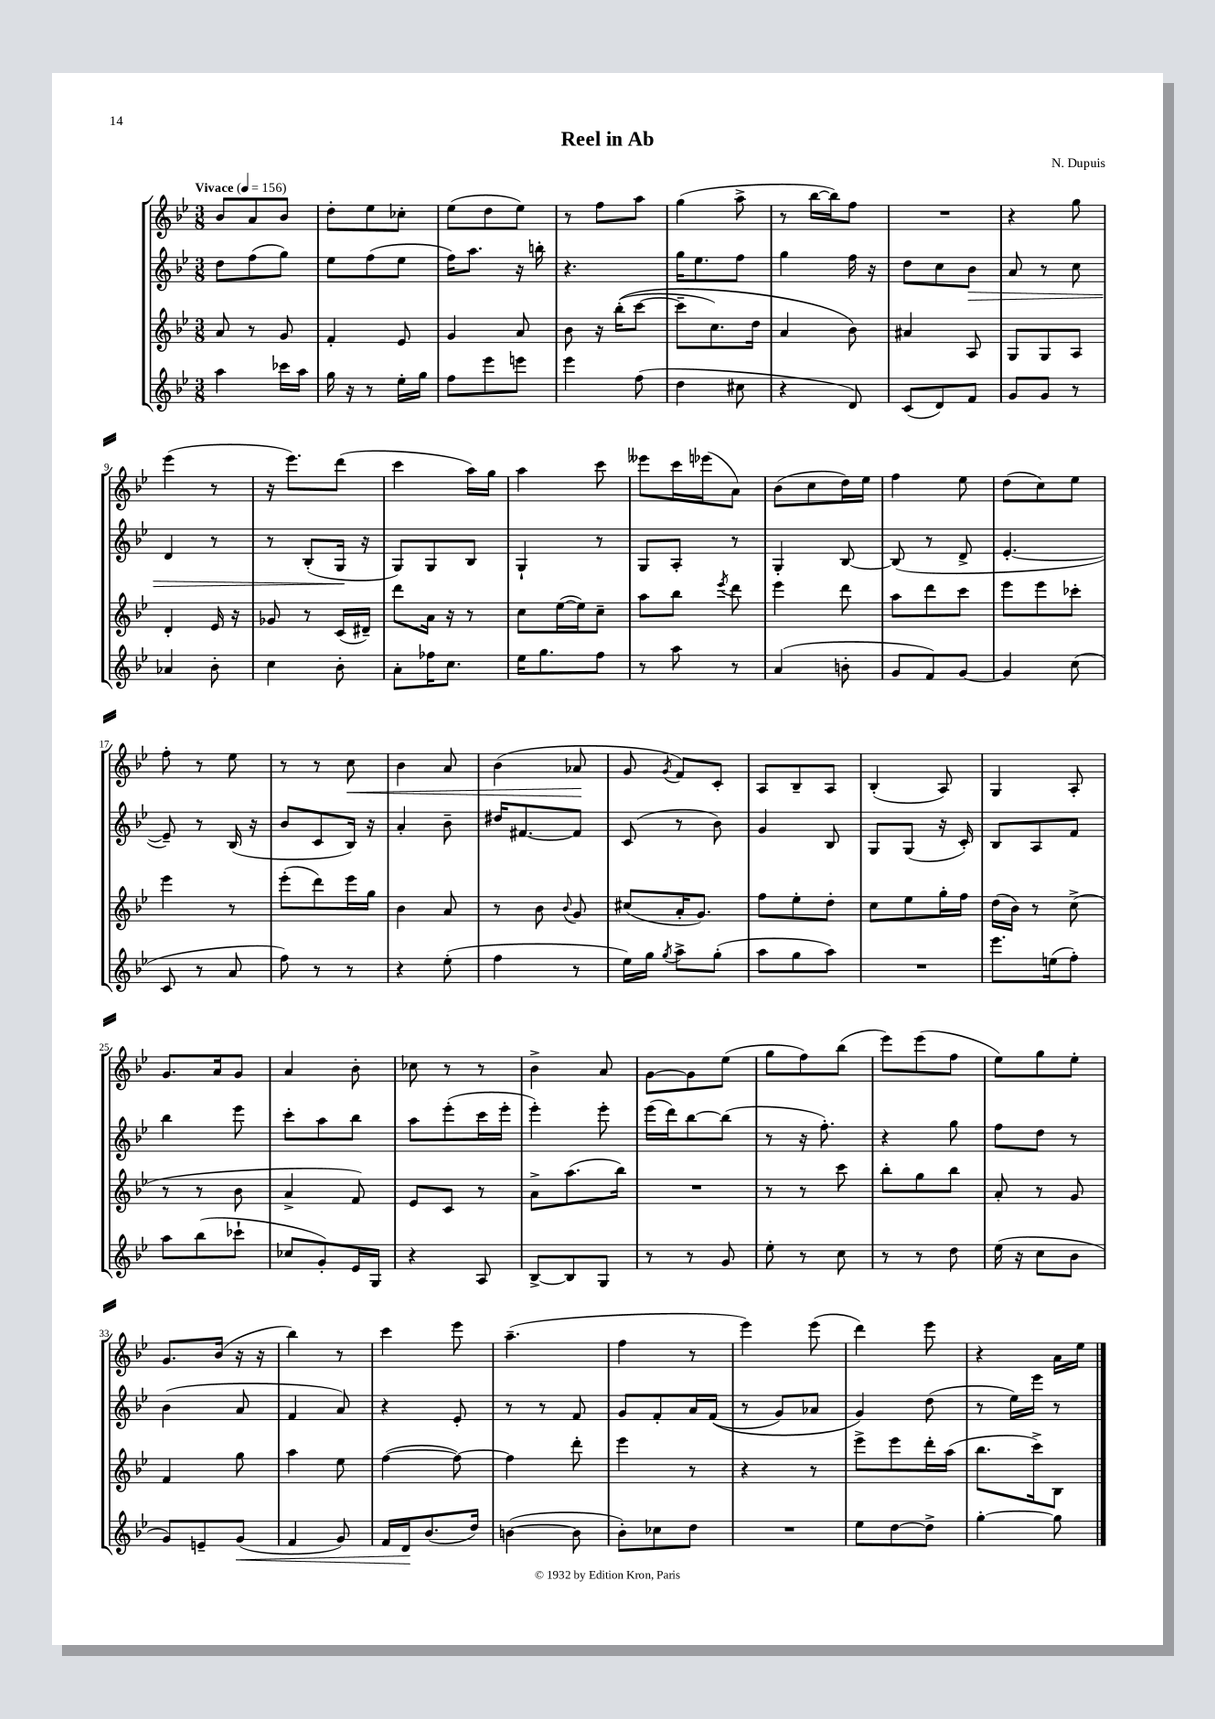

**kern	**kern	**kern	**kern
*staff4	*staff3	*staff2	*staff1
*clefG2	*clefG2	*clefG2	*clefG2
*k[b-e-]	*k[b-e-]	*k[b-e-]	*k[b-e-]
*M3/8	*M3/8	*M3/8	*M3/8
*MM156	*MM156	*MM156	*MM156
4aa\	8a/	8dd\L	8b-/L
.	8r	(8ff\	8a/
16ccc-\LL	8g/	8gg\J)	8b-/J
16aa\JJ	.	.	.
=	=	=	=
16gg\	4f'/	8ee-\L	8dd'\L
16r	.	.	.
8r	.	(8ff\	8ee-\
16ee-'\LL	8e-/	8ee-\J	8cc-'\J
16gg\JJ	.	.	.
=	=	=	=
8ff\L	4g/	16ff\LK)	(8ee-\L
.	.	8.aa\J	.
8eee-\	.	.	8dd\
8eee\J	8a/	16r	8ee-\J)
.	.	16bb'\	.
=	=	=	=
4eee-\	8b-\	4.r	8r
.	16r	.	8ff\L
.	&((16bb-'\LK	.	.
(8ff\	[8ccc\J	.	8aa\J
=	=	=	=
4dd\	8ccc~\]L	16gg\LK	(4gg\
.	.	8.ee-\	.
.	8.cc\)	.	.
8cc#\	.	8ff\J	8aa^\
.	16dd\Jk	.	.
=	=	=	=
4r	4a/	4gg\	8r
.	.	.	[16bb-\LL
.	.	.	16bb-\]J)
8d/)	8b-\&)	16ff\	8ff\J
.	.	16r	.
=	=	=	=
(8c/L	4a#/	8dd\L	4.r
8d/)	.	8cc\	.
8f/J	8A/	8b-\J	.
=	=	=	=
8g/L	8G/L	8a/	4r
8g/J	8G/	8r	.
8r	8A/J	8cc\	8gg\
=	=	=	=
4a-/	4d'/	4d/	(4eee-\
8b-'\	16e-/	8r	8r
.	16r	.	.
=	=	=	=
4cc\	8g-/	8r	16r
.	.	.	8.eee-\L)
.	8r	(8B-'/L	.
8b-'\	(16c/LL	16G/Jk	(8ddd\J
.	16d#~/JJ)	16r	.
=	=	=	=
8a'\L	8ddd\L	8G/L)	4ccc\
16ff-\K	16a\Jk	8G/	.
8.cc\J	16r	.	.
.	8r	8B-/J	16aa\LL)
.	.	.	16gg\JJ
=	=	=	=
16ee-\LK	8cc\L	4G`/	4aa\
8.gg\	.	.	.
.	([16ee-\L	.	.
.	16ee-\]J)	.	.
8ff\J	8cc~\J	8r	8ccc\
=	=	=	=
8r	8aa\L	8G/L	8eee--\L
8aa\	8bb-\J	8A'/J	16ccc\L
.	.	.	(16eee-\J
.	8qeee-/	.	.
8r	8ddd\	8r	8a\J)
=	=	=	=
(4a/	4eee-\	4G'/	(8b-\L
.	.	.	8cc\
8b'\	8ddd\	[8B-/	16dd\L)
.	.	.	16ee-\JJ
=	=	=	=
8g/L	8aa\L	(8B-/]	4ff\
8f/)	8ddd\	8r	.
[8g/J	8ccc\J	8d^/	8ee-\
=	=	=	=
4g/]	8eee-\L	[4.e-'/	(8dd\L
.	8eee-\	.	8cc\)
(8cc\	8ccc-'\J	.	8ee-\J
=	=	=	=
8c/	4eee-\	8e-~/])	8ff'\
8r	.	8r	8r
8a/	8r	(16B-/	8ee-\
.	.	16r	.
=	=	=	=
8ff\)	(8eee-'\L	8b-/L	8r
8r	8ddd\)	8c/	8r
8r	16eee-\L	16B-/Jk)	8cc\
.	16gg\JJ	16r	.
=	=	=	=
4r	4b-\	4a'/	4b-\
(8ee-'\	8a/	8b-~\	8a/
=	=	=	=
4ff\	8r	16dd#/LK	(4b-\
.	.	[8.f#/	.
.	8b-\	.	.
.	8qqb-/	.	.
8r	8g/	8f#/]J	8a-/
=	=	=	=
16ee-\LL)	(8cc#/L	(8c/	8g/
16gg\JJ	.	.	.
8qgg/	.	.	8qg/
8aa^\L	16a'/K	8r	8f/L)
.	8.g/J)	.	.
(8gg'\J	.	8b-\)	8c'/J
=	=	=	=
8aa\L	8ff\L	4g/	8A/L
8gg\	8ee-'\	.	8B-~/
8aa\J)	8dd'\J	8B-/	8A/J
=	=	=	=
4.r	8cc\L	8G/L	(4B-'/
.	8ee-\	(8G/J	.
.	16gg'\L	16r	8A/)
.	16ff\JJ	16c'/)	.
=	=	=	=
8.eee-\L	(16dd\LL	8B-/L	4G/
.	16b-\JJ)	.	.
.	8r	8A/	.
(16ee\k	.	.	.
8ff'\J)	(8cc^\	8f/J	8A'/
=	=	=	=
8aa\L	8r	4bb-\	8.g/L
(8bb-\	8r	.	.
.	.	.	16a/k
8ccc-`\J	8b-\	8eee-\	8g/J
=	=	=	=
8cc-/L	4a^/	8ccc'\L	4a/
8g'/)	.	8aa\	.
16e-/L	8f/)	8bb-\J	8b-'\
16G/JJ	.	.	.
=	=	=	=
4r	8e-/L	8aa\L	8cc-\
.	8c/J	(8eee-'\	8r
8A/	8r	16ccc\L	8r
.	.	16eee-'\JJ	.
=	=	=	=
[8B-^/L	8a^\L	4eee-'\)	4b-^\
8B-/]	(8.aa\	.	.
8G/J	.	8eee-'\	8a/
.	16bb-\Jk)	.	.
=	=	=	=
8r	4.r	(16eee-\LL	[8g\L
.	.	16ddd\J)	.
8r	.	[8bb-\	8g\]
8g/	.	(8bb-\]J	(8ee-\J
=	=	=	=
8ee-'\	8r	8r	8gg\L
8r	8r	16r	8ff\)
.	.	8.ff'\)	.
8cc\	8ccc\	.	(8bb-\J
=	=	=	=
8r	8bb-'\L	4r	8eee-\L)
8r	8gg\	.	(8eee-\
8dd\	8bb-\J	8gg\	8ff\J
=	=	=	=
(16ee-\	8a'/	8ff\L	8ee-\L)
16r	.	.	.
8cc\L	8r	8dd\J	8gg\
8b-\J	8g/	8r	8ee-'\J
=	=	=	=
8g/L)	4f/	(4b-\	8.g/L
8e~/	.	.	.
.	.	.	(16b-/Jk
(8g/J	8gg\	8a/	16r
.	.	.	16r
=	=	=	=
4f/	4aa\	4f/	4bb-\)
8g/)	8ee-\	8a/)	8r
=	=	=	=
16f/LL	([4ff\	4r	4ccc\
16d/J	.	.	.
(8.b-/	.	.	.
.	8ff\_)	8e-'/	8eee-\
16dd/Jk)	.	.	.
=	=	=	=
([4b\	4ff\]	8r	(4.aa~\
.	.	8r	.
8b\]	8ddd'\	8f/	.
=	=	=	=
8b-'\L)	4eee-\	8g/L	4ff\
8cc-\	.	8f'/	.
8dd\J	8r	16a/L	8r
.	.	&((16f/JJ	.
=	=	=	=
4.r	4r	8r	4eee-\)
.	.	8g/L)	.
.	8r	8a-/J	(8eee-\
=	=	=	=
8ee-\L	8eee-^\L	4g/&)	4ddd\)
[8dd\	8eee-\	.	.
8dd^\]J	16ddd'\L	(8dd\	8eee-\
.	(16aa\JJ	.	.
=	=	=	=
[4gg'\	8.bb-\L	8r	4r
.	.	16ee-\LL)	.
.	16ccc^\k)	16eee-\JJ	.
8gg\]	8B-\J	8r	16a\LL
.	.	.	16ee-\JJ
==	==	==	==
*-	*-	*-	*-
